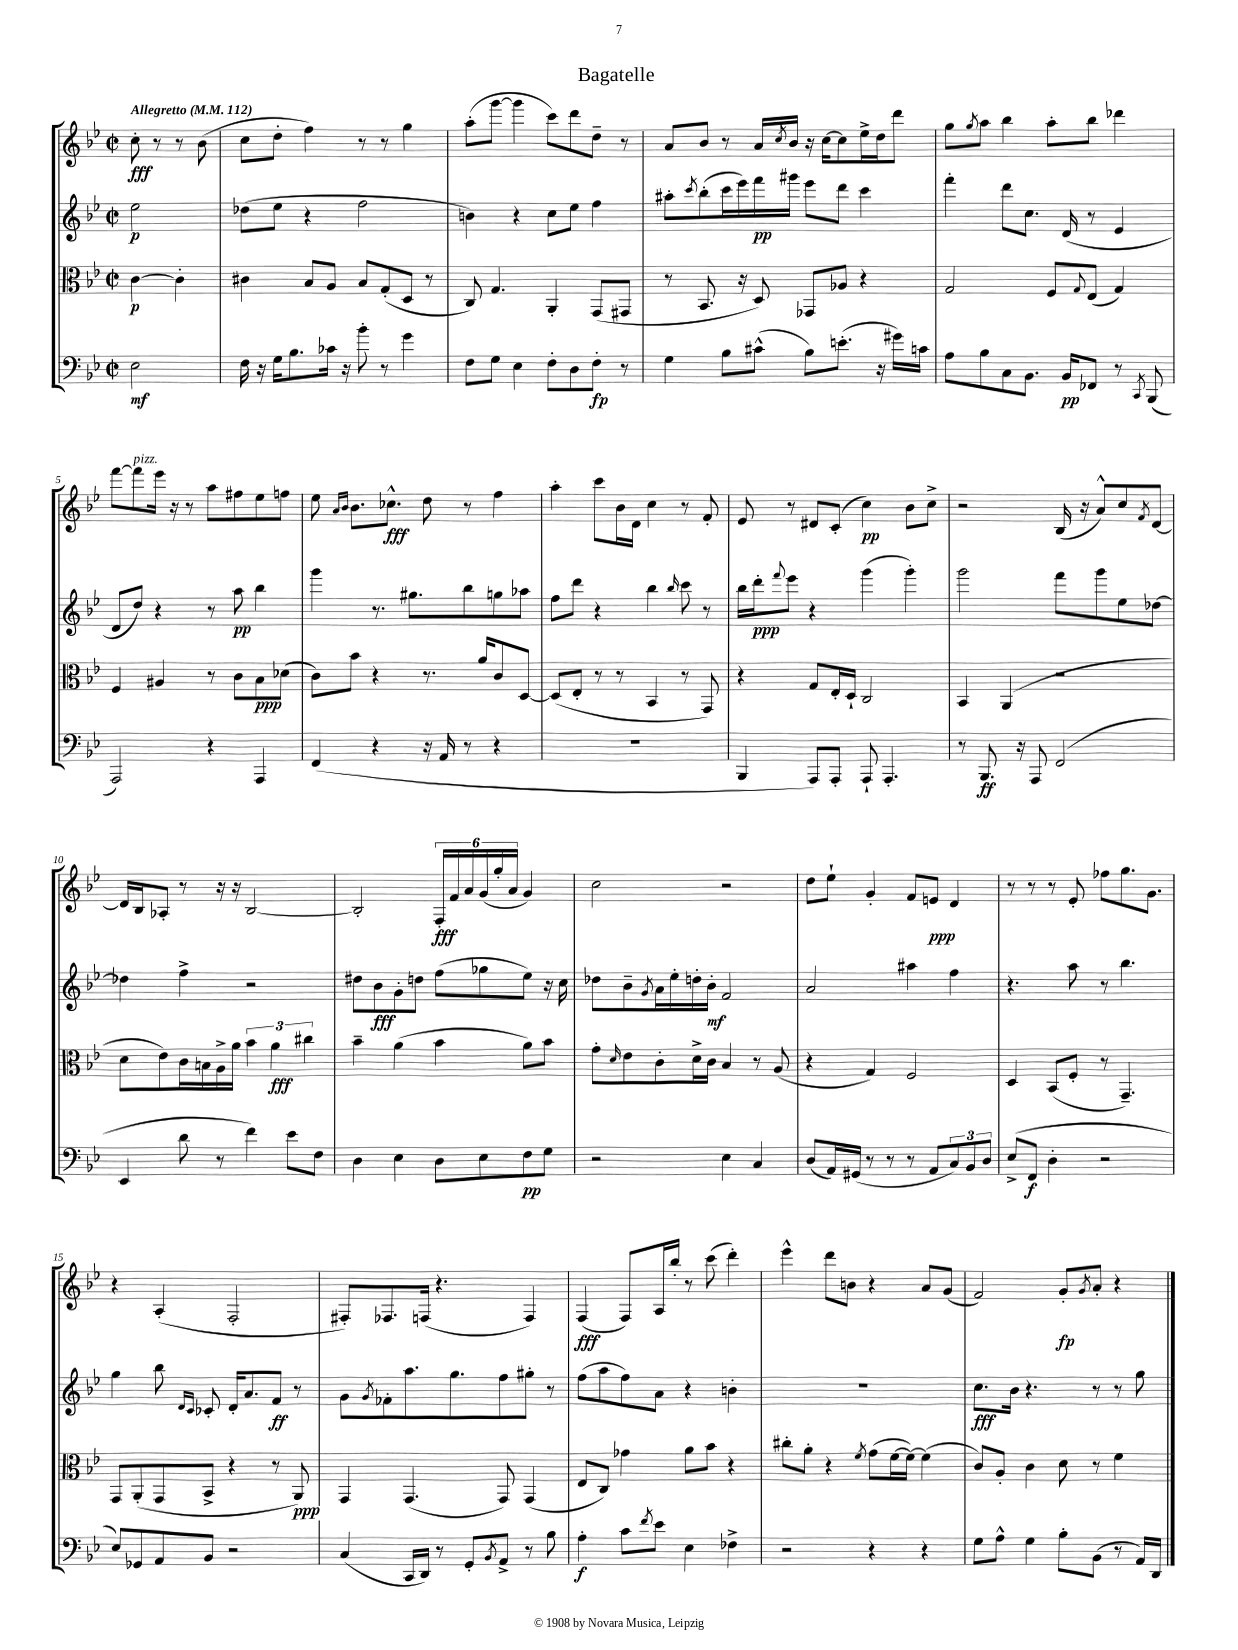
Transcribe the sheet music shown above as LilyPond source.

\header { title = "Bagatelle" }
<<
\new StaffGroup <<
\new Staff = "s0" {
    \clef treble \key bes \major \defaultTimeSignature \time 2/2 \partial 2 \tempo "Allegretto" 4 = 112
    c''8-.\fff r8 r8 bes'8( |
    c''8 d''8-. f''4) r8 r8 g''4 |
    a''8-.( g'''8~ g'''4 c'''8) d'''8 d''8-- r8 |
    a'8 bes'8 r8 a'16 \acciaccatura { c''8 } bes'16 r16 c''16~ c''8 ees''16-> d''16 d'''8 |
    g''8 \acciaccatura { g''8 } a''8 bes''4 a''8-. bes''8 des'''4 |
    f'''8~ f'''8^\markup { \italic "pizz." } ees'''16 r16 r8 a''8 fis''8 ees''8 f''8 |
    ees''8 \grace { a'16 bes'16 } bes'8. ces''8.-^\fff d''8 r8 f''4 |
    a''4-. c'''8 bes'16 d'16 c''4 r8 f'8-. |
    ees'8 r8 dis'8 c'8-.( c''4\pp) bes'8 c''8-> |
    r2 bes16( r16 a'8-^) c''8 \acciaccatura { f'8 } d'8~ |
    d'16 bes16 aes8-. r8 r16 r16 bes2~ |
    bes2-. \tuplet 6/4 { f16-.\fff f'16 a'16 g'16( g''16-. a'16 } g'4) |
    c''2 r2 |
    d''8 ees''8-! g'4-. f'8 e'8\ppp d'4 |
    r8 r8 r8 ees'8-. fes''8 g''8. g'8. |
    r4 a4-.( f2-. |
    fis8-.) fes8. f16( r4. f4) |
    f4\fff( f8) a16 bes''16-. r8 c'''8( d'''4-.) |
    ees'''4-^ d'''8 b'8 r4 a'8 g'8( |
    f'2) g'8-.\fp \acciaccatura { g'8 } a'8-. r4 \bar "|." |
}
\new Staff = "s1" {
    \clef treble \key bes \major \defaultTimeSignature \time 2/2 \partial 2
    ees''2\p |
    des''8( ees''8 r4 f''2 |
    b'4) r4 c''8 ees''8 f''4 |
    ais''8-. \acciaccatura { c'''8 } bes''8-.( c'''16 ees'''16) f'''16\pp gis'''16 ees'''8 d'''8 c'''4 |
    f'''4-. d'''8 c''8. d'16( r8 ees'4 |
    d'8 d''8) r4 r8 a''8\pp bes''4 |
    g'''4 r8. gis''8. bes''8 g''8 aes''8 |
    f''8 d'''8 r4 bes''4 \grace { bes''16 } c'''8 r8 |
    bes''16 d'''16-.\ppp \appoggiatura { f'''8 } ees'''8 r4 g'''4( g'''4-.) |
    g'''2 f'''8 g'''8 ees''8 des''8~ |
    des''4 f''4-> r2 |
    dis''8 bes'8\fff g'8-. d''8 f''8( ges''8 ees''8) r16 c''16 |
    des''8 bes'8-- \acciaccatura { g'8 } a'16 ees''16-. d''16-. bes'16-.\mf f'2 |
    a'2 ais''4 f''4 |
    r4. a''8 r8 bes''4. |
    g''4 bes''8 \grace { d'16 c'16 } ces'8-. d'16-. a'8. f'8\ff r8 |
    g'8 \acciaccatura { g'8 } fes'8-. a''8. g''8. f''8 gis''8-. r8 |
    f''8( a''8 f''8) a'8 r4 b'4-. |
    R1 |
    c''8.\fff bes'16 r4. r8 r8 g''8 \bar "|." |
}
\new Staff = "s2" {
    \clef alto \key bes \major \defaultTimeSignature \time 2/2 \partial 2
    c'4~\p c'4-. |
    cis'4 bes8 a8 bes8 g8-.( d8 r8 |
    c8) g4. a,4-. g,8( gis,8 |
    r8 bes,8. r16 d8) ges,8 aes8 r4 |
    g2 f8 \appoggiatura { g8 } ees8( g4) |
    f4 ais4 r8 c'8 bes8\ppp des'8( |
    c'8) bes'8 r4 r8. a'16 c'8 d8~ |
    d8( ees8-. r8 r8 bes,4 r8 g,8) |
    r4 g8 ees16-. d16-! c2 |
    bes,4 a,4( r2 |
    d'8 ees'8) c'16 b16 a16-> a'16 \tuplet 3/2 { bes'4 a'4\fff cis''4 } |
    bes'4-- a'4( bes'4 a'8) bes'8 |
    g'8-. \grace { d'16 } ees'8 c'8-. d'16-> c'16 bes4 r8 a8( |
    r4 g4) f2 |
    d4 bes,8( f8-. r8 g,4.--) |
    g,8 a,8-.( g,8 bes,8-> r4 r8 a,8\ppp) |
    g,4 g,4.( g,8) g,4( |
    ees8 c8) ges'4 a'8 bes'8 r4 |
    cis''8-. a'8-. r4 \acciaccatura { f'8 } g'8( f'16~ f'16~) f'4( |
    c'8) a8-. c'4 d'8 r8 f'4 \bar "|." |
}
\new Staff = "s3" {
    \clef bass \key bes \major \defaultTimeSignature \time 2/2 \partial 2
    ees2\mf |
    f16 r16 g16 bes8. ces'16 r16 bes'8-. r8 g'4 |
    f8 g8 ees4 f8-. d8 f8-.\fp r8 |
    g4 bes8 cis'8-^( bes8) e'8.-.( r16 gis'16) c'16 |
    a8 bes8 c8 bes,8. bes,16\pp fes,8 r8 \acciaccatura { c,8 } bes,,8( |
    a,,2) r4 a,,4 |
    f,4( r4 r16 a,16 r8 r4 |
    R1 |
    bes,,4 a,,8) a,,8-. a,,8-! a,,4.-. |
    r8 bes,,8.\ff r16 a,,8 f,2( |
    ees,4 d'8 r8 f'4) ees'8 f8 |
    d4 ees4 d8 ees8 f8\pp g8 |
    r2 ees4 c4 |
    d8( a,16) gis,16( r8 r8 r8 a,8 \tuplet 3/2 { c8) bes,8 d8 } |
    ees8->( f,8\f d4-. r2 |
    ees8) ges,8 a,8 bes,8 r2 |
    c4( c,16 d,16) r8 g,8-. \acciaccatura { bes,8 } a,8-> r8 bes8 |
    a4-.\f c'8 \acciaccatura { f'8 } ees'8 ees4 fes4-> |
    r2 r4 r4 |
    g8 a8-^ g4 bes8-. bes,8( r8 a,16) d,16 \bar "|." |
}
>>
>>
